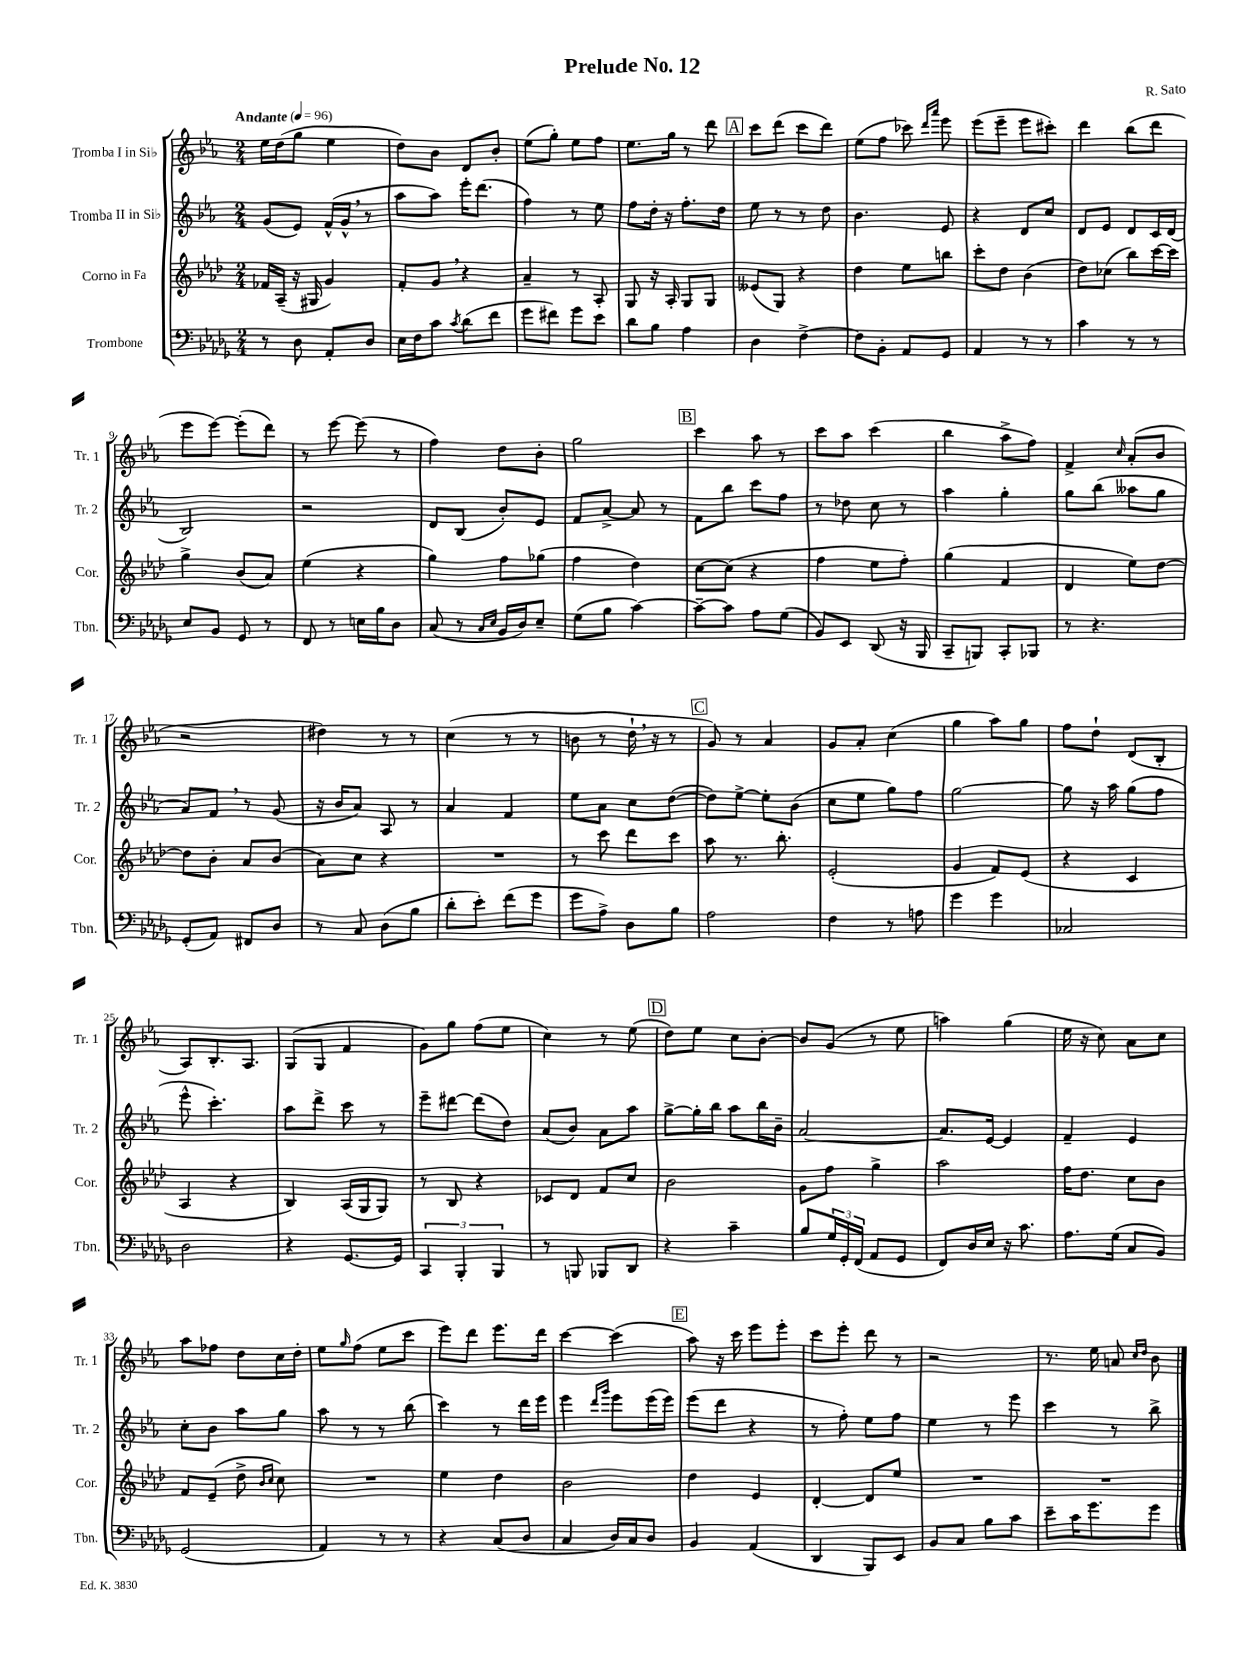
\header { title = "Prelude No. 12" composer = "R. Sato" }
<<
\new StaffGroup <<
\new Staff = "s0" \with { instrumentName = "Tromba I in Sib" shortInstrumentName = "Tr. 1" } {
    \clef treble \key ees \major \numericTimeSignature \time 2/4 \tempo "Andante" 4 = 96
    ees''16 d''16( g''8 ees''4 |
    d''8) bes'8 d'8 bes'8-. |
    ees''8( g''8-.) ees''8 f''8 |
    ees''8. g''16 r8 d'''8 |
    \mark \markup { \box "A" } c'''8 d'''8( c'''8 d'''8) |
    ees''8( f''8 ces'''8) \grace { d'''16 aes'''16 } ees'''8 |
    ees'''8( ees'''8-- ees'''8 cis'''8-.) |
    d'''4 bes''8( d'''8 |
    ees'''8 ees'''8~) ees'''8-.( d'''8) |
    r8 ees'''8~ ees'''8( r8 |
    f''4) d''8 bes'8-. |
    g''2 |
    \mark \markup { \box "B" } c'''4 aes''8 r8 |
    c'''8 aes''8 c'''4( |
    bes''4 aes''8-> f''8) |
    f'4-> \grace { c''16 } aes'8-.( bes'8 |
    r2 |
    dis''4) r8 r8 |
    c''4( r8 r8 |
    b'8 r8 d''16-! \breathe r16 r8 |
    \mark \markup { \box "C" } g'8) r8 aes'4 |
    g'8 aes'8-. c''4( |
    g''4 aes''8) g''8 |
    f''8 d''8-! d'8( bes8-. |
    aes8) bes8.-. aes8. |
    g8( g8 f'4 |
    g'8) g''8 f''8( ees''8 |
    c''4) r8 ees''8( |
    \mark \markup { \box "D" } d''8) ees''8 c''8 bes'8~-. |
    bes'8 g'8( r8 ees''8 |
    a''4) g''4( |
    ees''16 r16 c''8) aes'8 c''8 |
    aes''8 fes''8 d''8 c''16 d''16-. |
    ees''8 \grace { g''16 } f''8( ees''8 c'''8 |
    ees'''8) d'''8 ees'''8. d'''16 |
    c'''4~ c'''4( |
    \mark \markup { \box "E" } aes''8) r16 c'''16 ees'''8 ees'''8-. |
    c'''8 ees'''8-. d'''8 r8 |
    r2 |
    r8. ees''16 a'8 \grace { c''16 d''16 } bes'8 \bar "|." |
}
\new Staff = "s1" \with { instrumentName = "Tromba II in Sib" shortInstrumentName = "Tr. 2" } {
    \clef treble \key ees \major \numericTimeSignature \time 2/4
    g'8( ees'8) f'16-^( g'16-^ \breathe r8 |
    aes''8 aes''8) ees'''16-. d'''8.( |
    f''4) r8 ees''8 |
    f''8 d''16-. r16 f''8.-. d''16 |
    \mark \markup { \box "A" } ees''8 r8 r8 d''8 |
    bes'4. ees'8 |
    r4 d'8 c''8 |
    d'8 ees'8 d'8 c'16 d'16( |
    bes2) |
    r2 |
    d'8 bes8( bes'8-.) ees'8 |
    f'8 aes'8~-> aes'8 r8 |
    \mark \markup { \box "B" } f'8 bes''8 c'''8 f''8 |
    r8 des''8 c''8 r8 |
    aes''4 g''4-. |
    g''8 bes''8( aeses''8 g''8 |
    aes'8) f'8 \breathe r8 g'8( |
    r16 bes'16 aes'8) aes8 r8 |
    aes'4 f'4 |
    ees''8 aes'8 c''8 d''8~( |
    \mark \markup { \box "C" } d''8) ees''8~-> ees''8-. bes'8( |
    c''8 ees''8 g''8) f''8 |
    g''2~ |
    g''8 r16 aes''16 g''8( f''8 |
    ees'''8-^ c'''4.-.) |
    aes''8 d'''8-> c'''8 r8 |
    ees'''8-- dis'''8~ dis'''8( d''8) |
    aes'8( bes'8) aes'8 aes''8 |
    \mark \markup { \box "D" } g''8~-> g''16-. bes''16 aes''8 bes''16 bes'16-- |
    aes'2~ |
    aes'8. ees'16~ ees'4 |
    f'4-- ees'4 |
    c''8-. bes'8 aes''8 g''8 |
    aes''8 r8 r8 bes''8( |
    c'''4) r8 d'''16 ees'''16 |
    ees'''4 \grace { d'''16 g'''16 } ees'''8 ees'''16( ees'''16) |
    \mark \markup { \box "E" } ees'''8( d'''8 r4 |
    r8 f''8-.) ees''8 f''8 |
    ees''4 r8 ees'''8 |
    c'''4 r8 bes''8-> \bar "|." |
}
\new Staff = "s2" \with { instrumentName = "Corno in Fa" shortInstrumentName = "Cor." } {
    \clef treble \key aes \major \numericTimeSignature \time 2/4
    fes'16 aes16--( r16 gis16 g'4) |
    f'8-. g'8 \breathe r4 |
    aes'4-- r8 aes8-. |
    g8 r16 aes16-. g8 g8 |
    \mark \markup { \box "A" } eeses'8( g8) r4 |
    des''4 ees''8 b''8 |
    c'''8-. des''8 bes'4( |
    des''8) ces''8( bes''8) c'''16~ c'''16 |
    g''4-> bes'8( aes'8) |
    ees''4( r4 |
    g''4) f''8 ges''8( |
    f''4 des''4) |
    \mark \markup { \box "B" } c''8~ c''8( r4 |
    f''4 ees''8 f''8-.) |
    g''4( f'4 |
    des'4 ees''8) des''8~ |
    des''8 bes'8-. aes'8 bes'8( |
    aes'8) c''8 r4 |
    R2 |
    r8 c'''8 des'''8 c'''8 |
    \mark \markup { \box "C" } aes''8 r8. bes''8.-. |
    ees'2-.( |
    g'4 f'8) ees'8( |
    r4 c'4 |
    aes4 r4 |
    bes4) aes16( g16 g8) |
    r8 bes8 r4 |
    ces'8 des'8 f'8 c''8 |
    \mark \markup { \box "D" } bes'2 |
    g'8 f''8 g''4-> |
    aes''2 |
    f''16 des''8. c''8 bes'8 |
    f'8 ees'8--( des''8-> \grace { bes'16 c''16 } c''8) |
    R2 |
    ees''4 des''4 |
    bes'2 |
    \mark \markup { \box "E" } des''4 ees'4 |
    des'4~-. des'8 ees''8 |
    R2 |
    R2 \bar "|." |
}
\new Staff = "s3" \with { instrumentName = "Trombone" shortInstrumentName = "Tbn." } {
    \clef bass \key des \major \numericTimeSignature \time 2/4
    r8 des8 aes,8-. des8 |
    ees16 f16 c'8 \acciaccatura { c'8 } des'8( f'8 |
    ges'8 fis'8) ges'8 ees'8 |
    des'8 bes8 aes4 |
    \mark \markup { \box "A" } des4 f4~-> |
    f8 bes,8-. aes,8 ges,8 |
    aes,4 r8 r8 |
    c'4 r8 r8 |
    ees8 bes,8 ges,8 r8 |
    f,8 r8 e16 bes16 des8 |
    c8( r8 \grace { c16 ees16 } bes,16 des16) ees8-- |
    ges8( bes8 c'4~) |
    \mark \markup { \box "B" } c'8~-- c'8 aes8 ges8( |
    bes,8) ees,8 des,8( r16 bes,,16 |
    c,8-- b,,8) c,8-. bes,,8 |
    r8 r4. |
    ges,8-.( aes,8) fis,8 des8 |
    r8 c8 des8( bes8 |
    des'8-. ees'8-.) f'8( ges'8 |
    ges'8 aes8->) des8 bes8 |
    \mark \markup { \box "C" } aes2 |
    f4 r8 a8 |
    ges'4 ges'4 |
    ces2 |
    des2 |
    r4 ges,8.~ ges,16 |
    \tuplet 3/2 { c,4 bes,,4-. bes,,4 } |
    r8 b,,8 bes,,8 des,8 |
    \mark \markup { \box "D" } r4 c'4-- |
    bes8 \tuplet 3/2 { ges16 ges,16-. f,16( } aes,8 ges,8 |
    f,8) des16 ees16 r16 c'8. |
    aes8. ges16( c8 bes,8) |
    ges,2( |
    aes,4) r8 r8 |
    r4 c8( des8 |
    c4 des16) c16 des8 |
    \mark \markup { \box "E" } bes,4 aes,4( |
    des,4 bes,,8) ees,8 |
    bes,8 c8 bes8 c'8 |
    ees'8-- c'16 ges'8. ges'8 \bar "|." |
}
>>
>>
